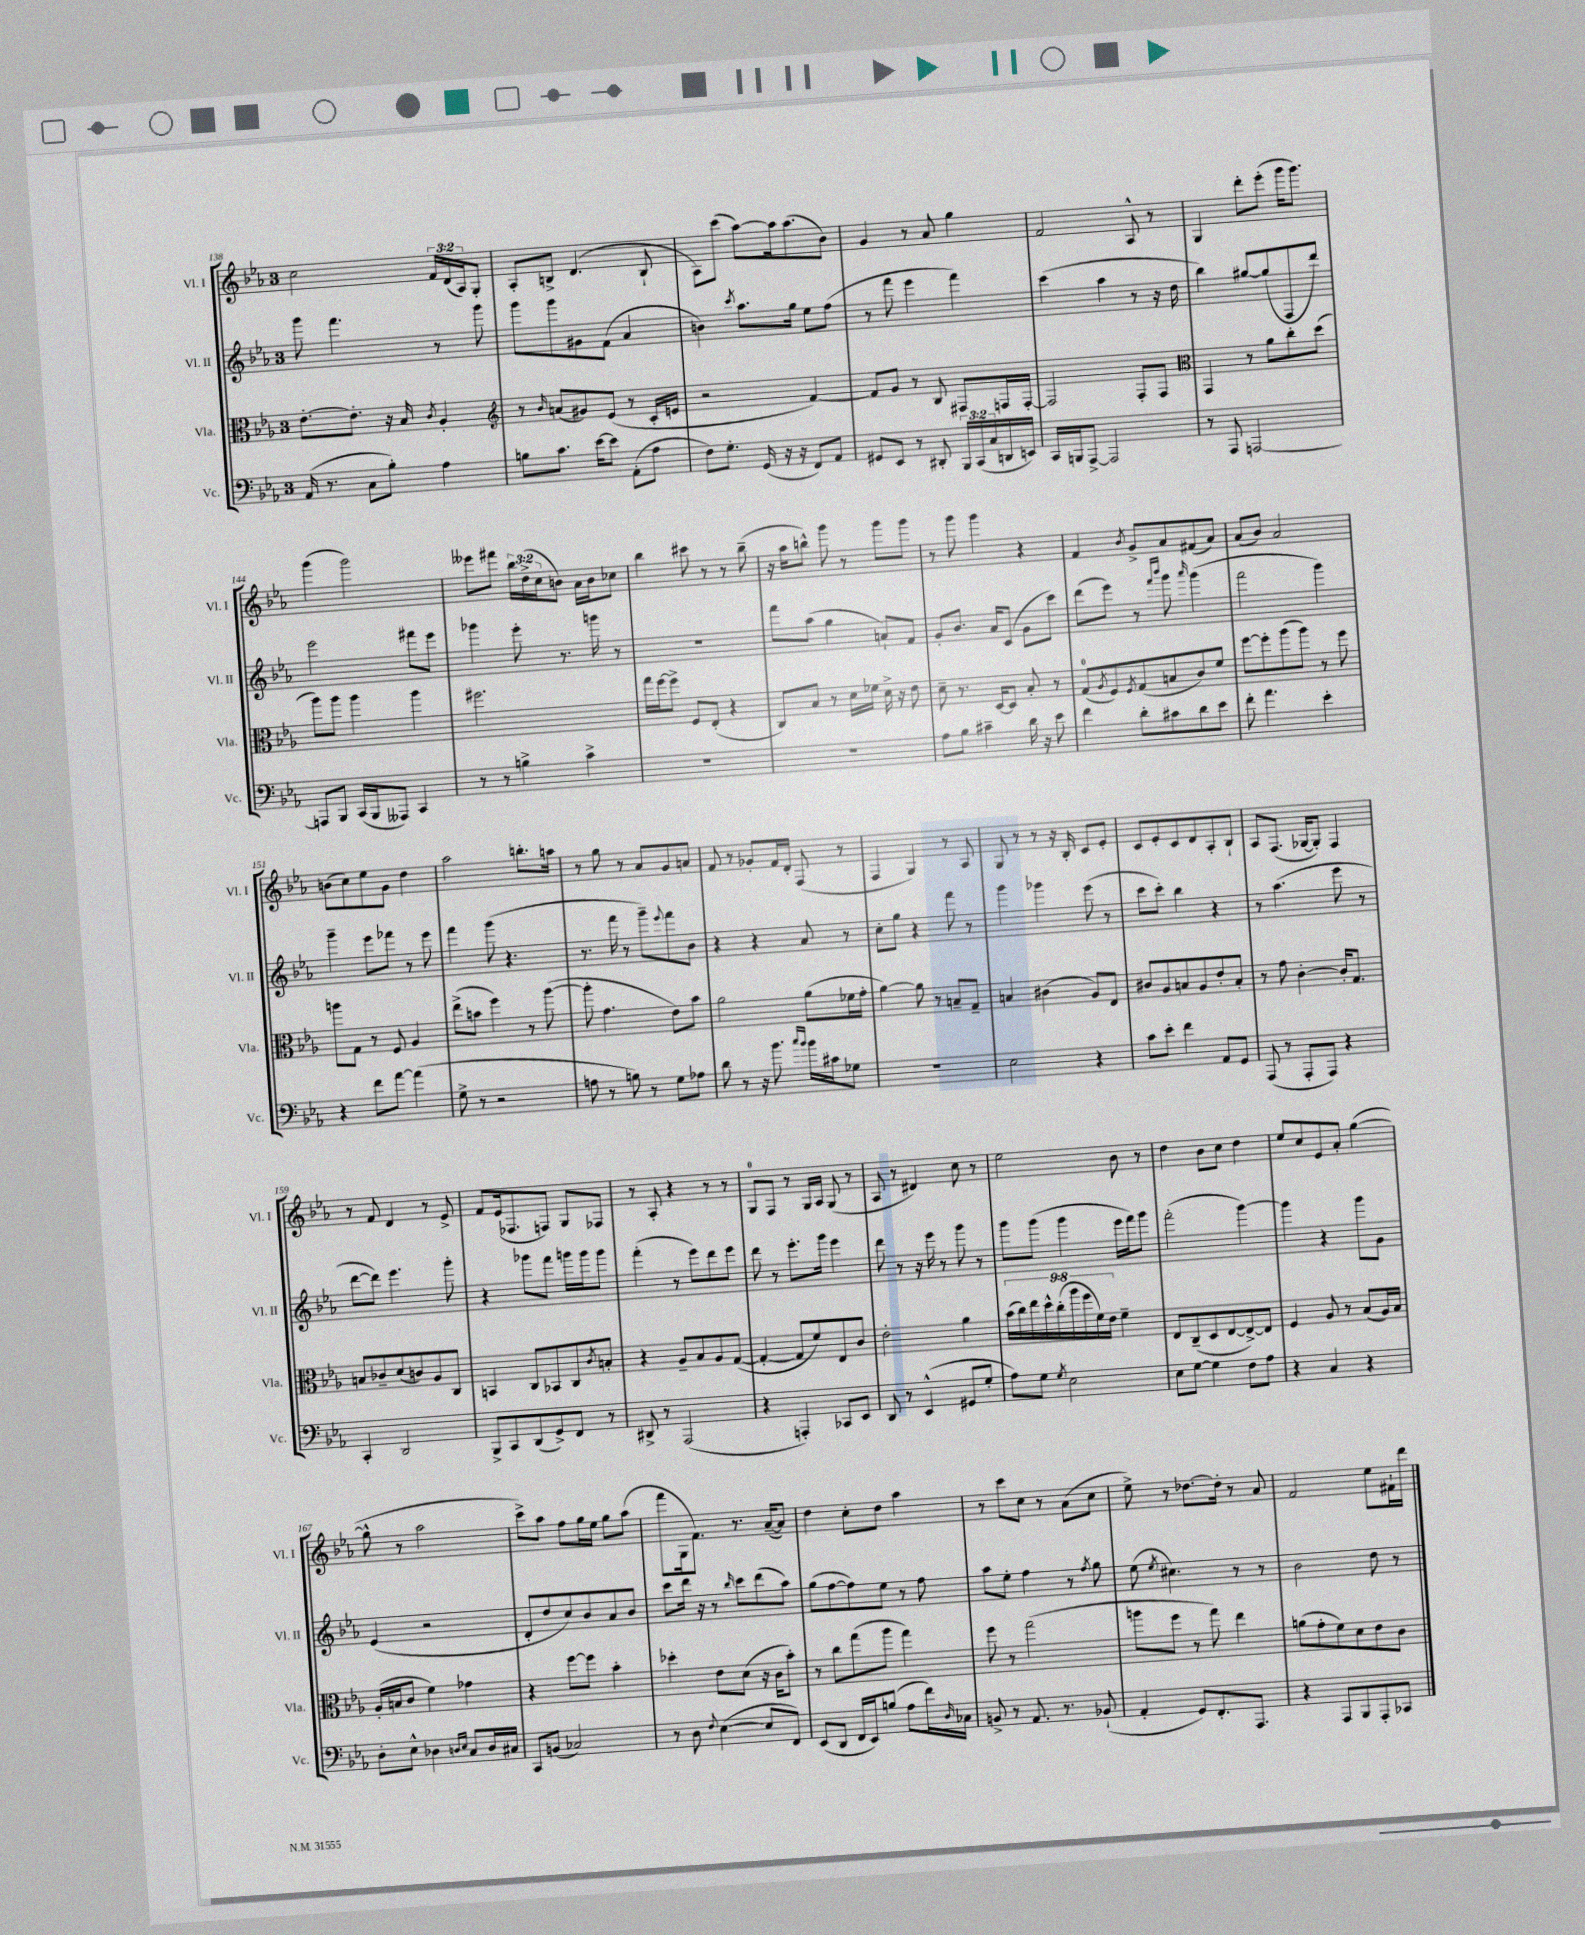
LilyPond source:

<<
\new StaffGroup <<
\new Staff = "s0" \with { instrumentName = "Vl. I" shortInstrumentName = "Vl. I" } {
    \clef treble \key ees \major \once \override Staff.TimeSignature.style = #'single-digit \time 3/4 \override Staff.TupletNumber.text = #tuplet-number::calc-fraction-text
    c''2 \tuplet 3/2 { f'16 d'16( aes16) } g8-. |
    aes8-. b8-> d'4.( b8-! |
    aes8) c'''8( aes''8~) aes''16 aes''8.( bes'8) |
    g'4 r8 aes'8 g''4 |
    f'2 aes8-^ r8 |
    g4 d'''8-. ees'''8-.( g'''16 g'''8.) |
    g'''4( g'''2) |
    eeses'''8 fis'''8 \tuplet 3/2 { bes''16 d''16->( c''16 } b'8) aes'16 b'16 ces''8 |
    bes''4 cis'''8 r8 r8 bes''8--( |
    r16 aes''16 b''8-^) g'''8 r8 g'''8 g'''8 |
    r8 g'''8 g'''4 r4 |
    f'4 \acciaccatura { bes'8 } g'8-> aes'8 fis'8( aes'8) |
    aes'8( bes'8) aes'2 |
    b'8( c''8) ees''8 g'8 d''4 |
    aes''2 b''8.-. a''16 |
    r8 g''8 r8 aes'8 g'8 a'8 |
    f'8 r8 ges'8-. f'16 d'16-. f8( r8 |
    f4 g4) r8 aes8 |
    g8 r8 r8 r16 bes16-. c'8 ees'8-. |
    c'8 ees'8-. c'8 d'8 aes8-. bes8-! |
    aes8 f8.( ges16~ ges8-.) f4 |
    r8 f'8 d'4 r8 ees'8-> |
    f'8 ees'16( fes8. f8) g8 fes8 |
    r8 aes8-. r4 r8 r8 |
    g8-0 f8 r8 g16 aes16 g8( r8 |
    aes8 r8 dis'4) c''8 r8 |
    ees''2 bes'8 r8 |
    d''4 bes'8 c''8 d''4 |
    ees''8 c''8 ees'8 aes'8-. g''4~( |
    g''8-^ r8 aes''2 |
    c'''8->) aes''8 f''8 g''16 ees''16 g''8 aes''8( |
    f'''8 g16 f'8.) r8. aes'16~--( aes'8) |
    d''4 c''8-. d''8 aes''4 |
    r8 c'''8 c''8 r8 aes'8( c''8 |
    ees''8->) r8 des''8.~ des''16-. r8 aes'8 |
    f'2 ees''8 fis'16-! d'''16 \bar "|." |
}
\new Staff = "s1" \with { instrumentName = "Vl. II" shortInstrumentName = "Vl. II" } {
    \clef treble \key ees \major \once \override Staff.TimeSignature.style = #'single-digit \time 3/4
    g'''8 f'''4. r8 g'''8 |
    g'''8 g'''8 gis'8 f'8( aes'4 |
    b'4) \acciaccatura { c'''8 } aes''8. g''16 ees''8 f''8( |
    r8 f'''8 ees'''4 f'''4) |
    c'''4( aes''4 r8 r16 d''16 |
    bes''4) gis''8~ gis''8( f8 d'''8) |
    ees'''2 fis'''8 ees'''8 |
    ges'''4 ees'''8-. r8. g'''16 r8 |
    R2. |
    f'''8 aes''8( g''4 a'8-!) f'8 |
    g'8-. bes'8. aes'16 c'8( g'8 c'''8) |
    d'''8( ees'''8) r8 \grace { f'''16 bes'''16 } g'''8 \grace { aes'''16 } g'''4( |
    f'''2 g'''4) |
    g'''4-- ees'''8 fes'''8 r8 ees'''8 |
    f'''4 g'''8( r4. |
    r8. f'''16 r8 g'''8--) \appoggiatura { ees'''8 } f'''8 bes'8 |
    r4 r4 aes'8 r8 |
    c''8-. g''8 r4 f'''8 r8 |
    g'''4 ges'''4 ees'''8( r8 |
    c'''8 c'''8-.) bes''4 r4 |
    r8 aes''4.( ees'''8 r8 |
    d'''8~ d'''8) ees'''4. g'''8-. |
    r4 ges'''8 f'''8 g'''16 g'''16 g'''8 |
    f'''4-.( r8 ees'''8) d'''8 ees'''8 |
    d'''8 r8 ees'''8.-. g'''16 ees'''4 |
    d'''8 r8 r16 ees'''16 r8 g'''8 r8 |
    g'''8 g'''8( g'''4 ees'''16 f'''16) g'''8 |
    f'''2-.( g'''4~) |
    g'''4 r4 g'''8 g'8 |
    ees'4( r2 |
    d'8-. d''8 c''8) bes'8 aes'8 bes'8 |
    c'''8 d'''16 r16 r8 \grace { bes''16 } c'''8 d'''8( aes''8) |
    g''8( f''8~ f''8) ees''8 r8 f''8 |
    aes''8 ees''8-. f''4 r8 \acciaccatura { f''8 } g''8 |
    ees''8( \acciaccatura { ees''8 } cis''4.) r8 r8 |
    bes'2 d''8 r8 \bar "|." |
}
\new Staff = "s2" \with { instrumentName = "Vla." shortInstrumentName = "Vla." } {
    \clef alto \key ees \major \once \override Staff.TimeSignature.style = #'single-digit \time 3/4 \override Staff.TupletNumber.text = #tuplet-number::calc-fraction-text
    ees'8.~-. ees'8.-. r16 bes16 \acciaccatura { c'8 } aes4-. |
    \clef treble r8 \grace { bes'16 } a'8( gis'8) ees'8( r8 c'16-. e'16 |
    r2 f'4~) |
    f'8 g'8 r8 bes8 fis8 f16 f16~-. |
    f2 f8-. f8 |
    \clef alto g,4 r8 aes'8 c''8-. d''8( |
    aes''8) aes''8 aes''4 aes''4 |
    fis''2. |
    g''16 f''16~ f''8-> f8 ees8-.( r4 |
    c8) bes8 r8 d'16 fes'16 d'16-> r16 ees'8 |
    d'8-- r8. d16~ d8 bes8-. r8 |
    g8-0( \acciaccatura { aes8 } f8) \acciaccatura { f8 } g8( b8 c'8) f'8 |
    f''8~ f''8-. aes''8( aes''8) r8 f''8 |
    a''8 g8 r8 f8 aes4 |
    ees''8->( b'8 f''4) r8 aes''8~( |
    aes''8-. g'4. ees'8) bes'8 |
    aes'2 aes'8( fes'16 g'16-. |
    aes'4~) aes'8 r8 b8-- g8-- |
    b4 cis'4( aes8) ees8 |
    cis'8 aes8 b8 aes8 ees'8-. b8-. |
    r8 g'8 c'4~-. c'16-. g8. |
    b8 ces'8-- d'8( c'8) aes8 c8 |
    b,4 c8 bes,8 c8 \acciaccatura { c'8 } b8-. |
    r4 aes8-- bes8 aes8 g8~( |
    g4~-. g8 f'8) ees8 c'8 |
    ees'2-. aes'4 |
    \tuplet 9/8 { bes'16( c''16) ees''16 d''16-^ c''16-.( aes''16 f''16 f'16) ees'16 } f'4-- |
    ees8 c8--( d8 ees8~ ees8~->) ees8 |
    f4 aes8 r8 bes8( aes16) bes16 |
    aes16-.( b16 c'8 f'4) ges'4 |
    r4 f''8~ f''8 bes'4-. |
    des''4-. ees'8 d'8( r16 c'16 bes'8-.) |
    r8 c''8 g''8( aes''8 g''4) |
    f''8 r8 g''2( |
    a''8 f''8 r8 g''8) ees''4 |
    a'8( g'8-. f'8) d'8 ees'8 c'8 \bar "|." |
}
\new Staff = "s3" \with { instrumentName = "Vc." shortInstrumentName = "Vc." } {
    \clef bass \key ees \major \once \override Staff.TimeSignature.style = #'single-digit \time 3/4 \override Staff.TupletNumber.text = #tuplet-number::calc-fraction-text
    aes,16( r8. c8 bes8-.) aes4 |
    b8 c'8. ees'16~ ees'8 aes,8-.( aes8 |
    f8) g8.-. g,16( r16 r16 f,8) aes,8 |
    gis,8 ees,8 r8 dis,8-. \tuplet 3/2 { bes,,16 c,16( c16 } d,16 e,16) |
    c,16 b,,16 aes,,8~-> aes,,2 |
    r8 aes,,8 a,,2~ |
    a,,8 bes,,8 c,16( bes,,16 aeses,,8) c,4 |
    r8 r8 b4-> c'4-> |
    R2. |
    R2. |
    aes8 bes8 cis'4-- d'16 r16 ees'8 |
    f'4 d'8-. cis'8 d'8 ees'8 |
    f'8-. aes'4. ees'4-. |
    r4 f'8 aes'8~ aes'4( |
    g8-> r8 r2 |
    a8 r8 b8) r8 g8 aes8 |
    d'8 r8 r16 bes'8. \grace { c''16 bes'16 } bes'16 cis'16 ges8 |
    R2. |
    ees2 r4 |
    c'8 ees'8-. f'4 aes,8 g,8 |
    aes,,8( r8 aes,,8-. aes,,8) r4 |
    c,4-. d,2 |
    bes,,8-> c,8 d,8( g,8->) f,8 r8 |
    dis,8-> r8 aes,,2( |
    r4 a,,4-.) ces,8 ees,8 |
    d,8 r8 ees,4-^( gis,8 g8-. |
    aes8) g8 \acciaccatura { g8 } ees2 |
    ees8 g8~ g4 f8 aes8 |
    r4 c4 r4 |
    d8-. ees8-^ des4 \grace { d16 ees16 } c8 d16 cis16 |
    c,8 b,8( ces2) |
    r8 d8 \appoggiatura { f8 } ees4~( ees8 f,8) |
    ees,8( d,8 f,16 ees,16) b8( aes8 f'16) \grace { d16 } ces16 |
    b,8-> r8 aes,8. r8. bes,8-!( |
    aes,4-. g,8) f,8.-. aes,,8. |
    r4 aes,,8 bes,,8 aes,,8-. ces,8 \bar "|." |
}
>>
>>
\layout { \context { \Score currentBarNumber = #138 } }
